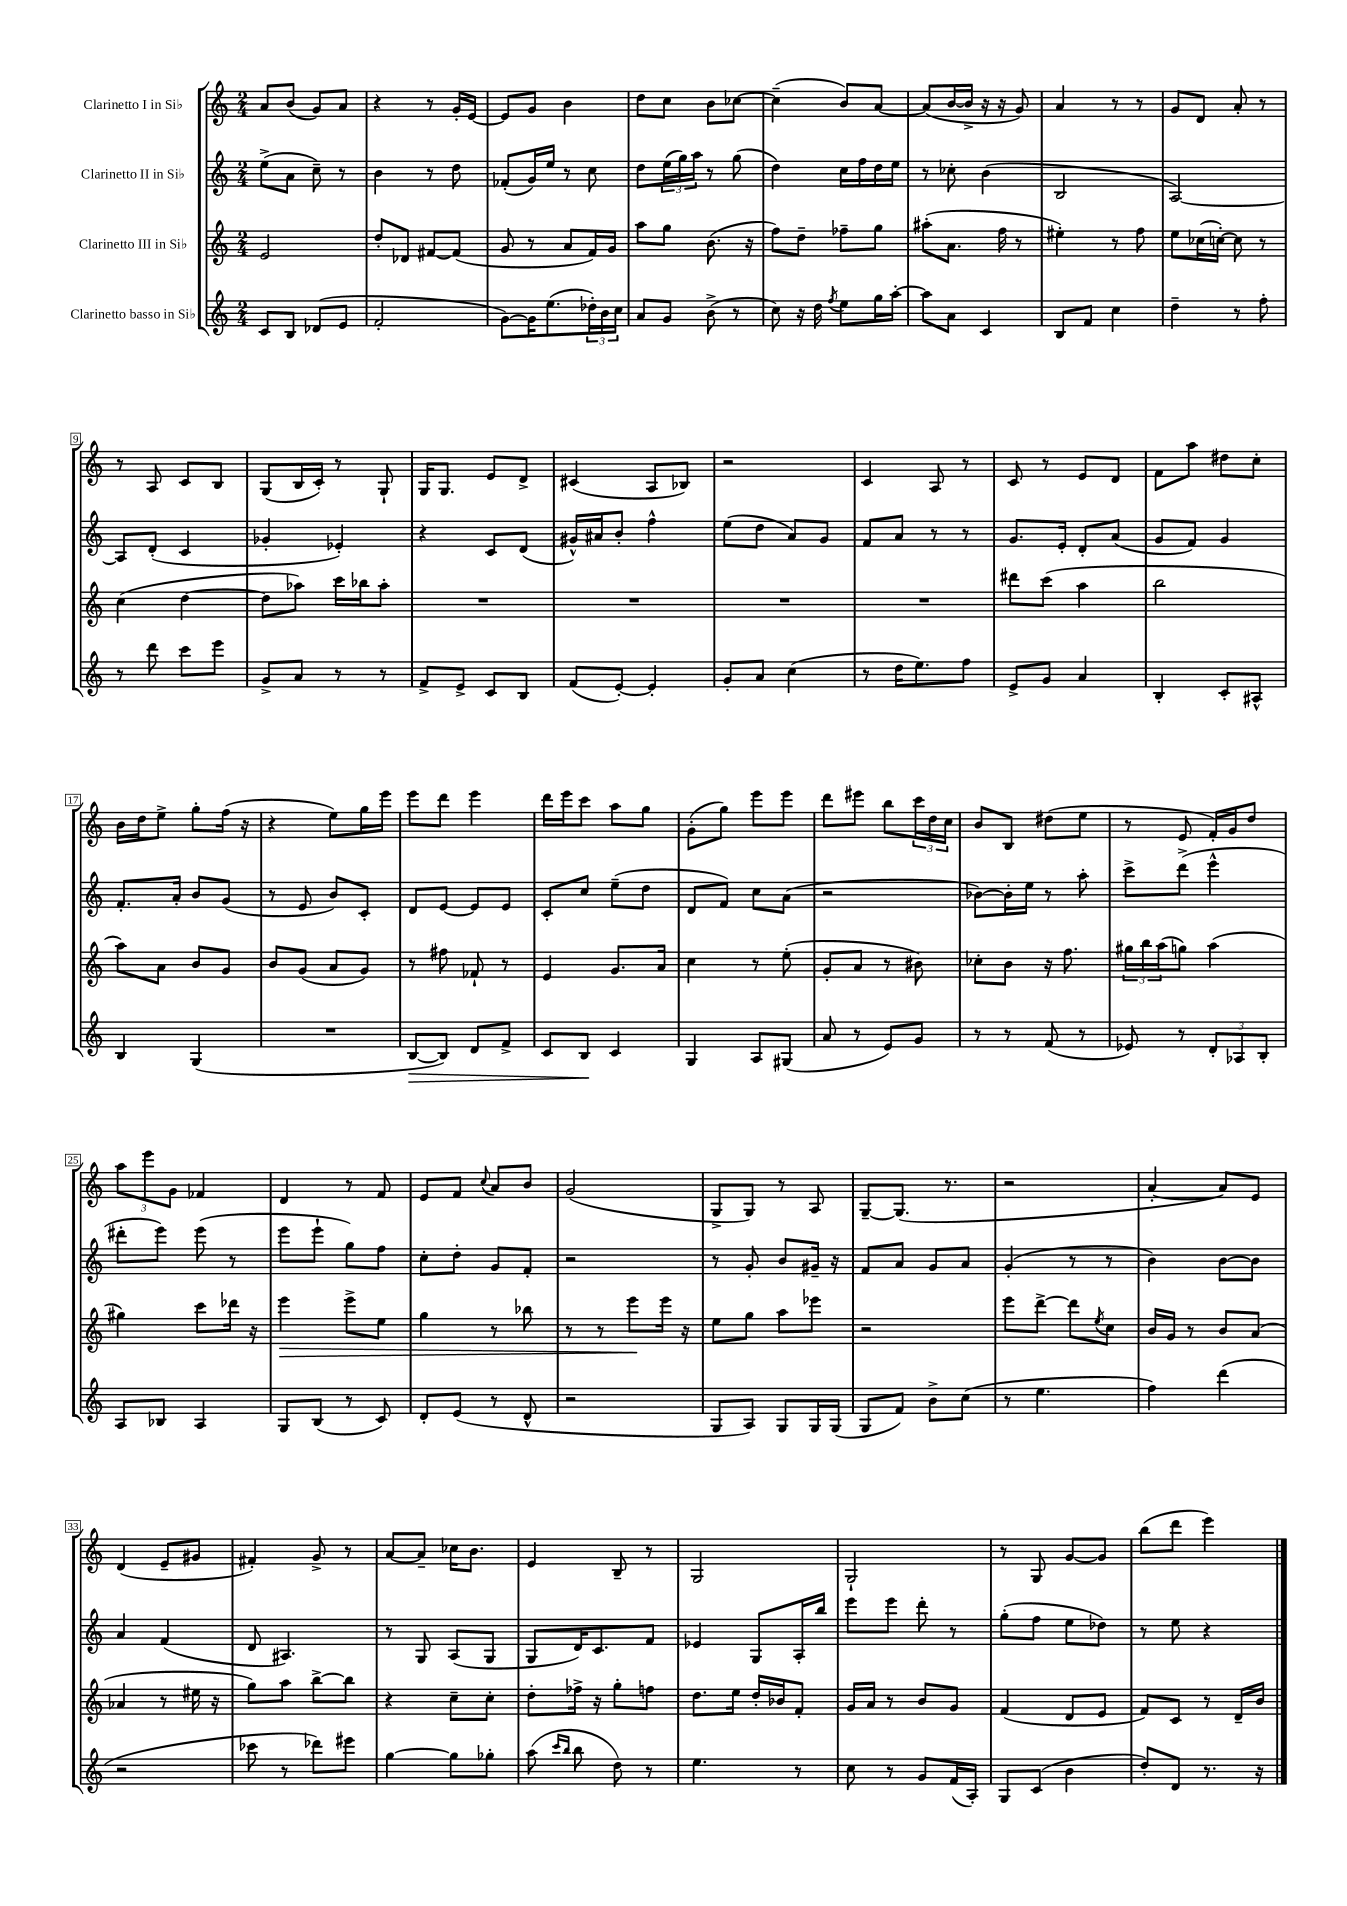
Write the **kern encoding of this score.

**kern	**kern	**kern	**kern
*staff4	*staff3	*staff2	*staff1
*clefG2	*clefG2	*clefG2	*clefG2
*k[]	*k[]	*k[]	*k[]
*M2/4	*M2/4	*M2/4	*M2/4
8c/L	2e/	(8ee^\L	8a/L
8B/J	.	8a\J	(8b/J
(8d-/L	.	8cc~\)	8g/L)
8e/J	.	8r	8a/J
=	=	=	=
2f'/	8dd'/L	4b\	4r
.	8d-/J	.	.
.	[8f#/L	8r	8r
.	(8f#/]J	8dd\	16g'/LL
.	.	.	[16e/JJ
=	=	=	=
[8g\L)	8g/	(8f-'/L	8e/]L
16g\]K	8r	16g/L)	8g/J
(8.ee\	.	16ee/JJ	.
.	8a/L	8r	4b\
24dd-'\L)	16f/L)	8cc\	.
24b\	.	.	.
.	16g/JJ	.	.
24cc\JJ	.	.	.
=	=	=	=
8a/L	8aa\L	8dd\L	8dd\L
8g/J	8gg\J	(24ee\L	8cc\J
.	.	24gg\)	.
.	.	24aa\JJ	.
(8b^\	(8.b\	8r	8b\L
8r	.	(8gg\	[8cc-\J
.	16r	.	.
=	=	=	=
8cc\)	8ff\L)	4dd\)	(4cc-~\]
16r	8dd~\J	.	.
16dd\	.	.	.
8qff/	.	.	.
8ee\L	8ff-~\L	16cc\LL	8b/L)
.	.	16ff\	.
16gg\L	8gg\J	16dd\	[8a/J
[16aa'\JJ	.	16ee\JJ	.
=	=	=	=
8aa\]L	(8aa#'\L	8r	(8a/]L
8a\J	8.a\J	8cc-'\	[16b/L
.	.	.	16b^/]JJ
4c/	.	(4b\	16r
.	16ff\	.	16r
.	8r	.	8g/)
=	=	=	=
8B/L	4ee#'\)	2B/	4a/
8f/J	.	.	.
4cc\	8r	.	8r
.	8ff\	.	8r
=	=	=	=
4dd~\	8ee\L	[2A/)	8g/L
.	(16cc-\L	.	8d/J
.	[16cc'\JJ)	.	.
8r	8cc\]	.	8a'/
8ff'\	8r	.	8r
=	=	=	=
8r	(4cc\	8A/]L	8r
8ddd\	.	(8d'/J	8A/
8ccc\L	[4dd\	4c/	8c/L
8eee\J	.	.	8B/J
=	=	=	=
8g^/L	8dd\]L	4g-'/	(8G/L
8a/J	8aa-\J)	.	16B/L
.	.	.	16c'/JJ)
8r	16ccc\LL	4e-'/)	8r
.	16bb-\J	.	.
8r	8aa-'\J	.	8G`/
=	=	=	=
8f^/L	2r	4r	16G/LK
.	.	.	8.G/J
8e^/J	.	.	.
8c/L	.	8c/L	8e/L
8B/J	.	(8d/J	8d^/J
=	=	=	=
(8f/L	2r	16g#^^/LL)	(4c#/
.	.	16a#/J	.
[8e'/J)	.	8b'/J	.
4e'/]	.	4ff^^\	8A/L
.	.	.	8B-/J)
=	=	=	=
8g'/L	2r	(8ee\L	2r
8a/J	.	8dd\J	.
(4cc\	.	8a/L)	.
.	.	8g/J	.
=	=	=	=
8r	2r	8f/L	4c/
16dd\LK	.	8a/J	.
8.ee\)	.	.	.
.	.	8r	8A/
8ff\J	.	8r	8r
=	=	=	=
8e^/L	8ddd#\L	8.g/L	8c/
8g/J	(8ccc\J	.	8r
.	.	16e'/Jk	.
4a/	4aa\	8d'/L	8e/L
.	.	(8a/J	8d/J
=	=	=	=
4B'/	2bb\	8g/L	8f\L
.	.	8f/J)	8aa\J
8c'/L	.	4g/	8dd#\L
8A#^^/J	.	.	8cc'\J
=	=	=	=
4B/	8aa\L)	8.f'/L	16b\LL
.	.	.	16dd\J
.	8a\J	.	8ee^\J
.	.	16a'/Jk	.
(4G/	8b/L	8b/L	8gg'\L
.	8g/J	(8g/J	(16ff\Jk
.	.	.	16r
=	=	=	=
2r	8b/L	8r	4r
.	(8g/J	8e/	.
.	8a/L	8b/L)	8ee\L)
.	8g/J)	8c'/J	16gg\L
.	.	.	16eee\JJ
=	=	=	=
[8B/L	8r	8d/L	8eee\L
8B/]J)	8ff#\	[8e/J	8ddd\J
8d/L	8f-`/	8e/]L	4eee\
8f^/J	8r	8e/J	.
=	=	=	=
8c/L	4e/	8c'/L	16ddd\LL
.	.	.	16eee\J
8B/J	.	8cc/J	8ccc\J
4c/	8.g/L	(8ee~\L	8aa\L
.	.	8dd\J	8gg\J
.	16a/Jk	.	.
=	=	=	=
4G/	4cc\	8d/L	(8g'\L
.	.	8f/J)	8gg\J)
8A/L	8r	8cc\L	8eee\L
(8G#/J	(8ee'\	(8a\J	8eee\J
=	=	=	=
8a/	8g'/L	2r	8ddd\L
8r	8a/J	.	8eee#\J
8e/L)	8r	.	8bb\L
8g/J	8b#\)	.	24ccc\L
.	.	.	24dd\
.	.	.	24cc\JJ
=	=	=	=
8r	8cc-'\L	[8b-\L)	8b/L
8r	8b\J	16b-'\]L	8B/J
.	.	16ee\JJ	.
(8f/	16r	8r	(8dd#\L
.	8.ff\	.	.
8r	.	8aa'\	8ee\J
=	=	=	=
8e-/)	24gg#\LL	8ccc^\L	8r
.	24bb\	.	.
.	(24aa\J	.	.
8r	8gg\J)	(8ddd^\J	8e/
12d'/L	(4aa\	4eee^^\	16f'/LL)
.	.	.	16g/J
12A-/	.	.	.
.	.	.	8dd/J
12B'/J	.	.	.
=	=	=	=
8A/L	4gg#\)	8ddd#'\L	12aa\L
.	.	.	12eee\
8B-/J	.	8eee\J)	.
.	.	.	12g\J
4A/	8ccc\L	(8eee\	4f-/
.	16ddd-\Jk	8r	.
.	16r	.	.
=	=	=	=
8G/L	4eee\	8eee\L	4d/
(8B/J	.	8eee`\J	.
8r	8eee^\L	8gg\L)	8r
8c/)	8ee\J	8ff\J	8f/
=	=	=	=
8d'/L	4gg\	8cc'\L	8e/L
(8e/J	.	8dd'\J	8f/J
.	.	.	8qqcc/
8r	8r	8g/L	8a/L
8d^^/	8bb-\	8f'/J	8b/J
=	=	=	=
2r	8r	2r	(2g/
.	8r	.	.
.	8eee\L	.	.
.	16eee\Jk	.	.
.	16r	.	.
=	=	=	=
8G/L	8ee\L	8r	8G^/L
8A/J)	8gg\J	8g'/	8G/J)
8G/L	8aa\L	8b/L	8r
16G/L	8eee-\J	16g#~/Jk	8A/
(16G/JJ	.	16r	.
=	=	=	=
8G/L	2r	8f/L	[8G~/L
8f/J)	.	8a/J	(8.G/]J
8b^\L	.	8g/L	.
.	.	.	8.r
(8cc\J	.	8a/J	.
=	=	=	=
8r	8eee\L	(4g'/	2r
4.ee\	[8ddd^\J	.	.
.	8ddd\]L	8r	.
.	8qee/	.	.
.	8cc\J	8r	.
=	=	=	=
4ff\)	16b/LL	4b\)	[4a'/
.	16g/JJ	.	.
.	8r	.	.
(4ddd\	8b/L	[8b\L	8a/]L)
.	(8a/J	8b\]J	8e/J
=	=	=	=
2r	4a-/	4a/	(4d/
.	8r	(4f/	8e~/L
.	16ee#\	.	8g#/J
.	16r	.	.
=	=	=	=
8ccc-\	8gg\L)	8d/	4f#'/)
8r	8aa\J	4.A#/)	.
8ddd-\L)	[8bb^\L	.	8g^/
8eee#\J	8bb\]J	.	8r
=	=	=	=
[4gg\	4r	8r	[8a/L
.	.	8G/	8a~/]J
8gg\]L	8cc~\L	(8A/L	16cc-\LK
.	.	.	8.b\J
8gg-'\J	8cc'\J	8G/J	.
=	=	=	=
(8aa\	8dd'\L	8G/L	4e/
16qqccc/LL	.	.	.
16qqbb/JJ	.	.	.
8bb\	16ff-^\Jk	16d/K)	.
.	16r	8.c/	.
8dd\)	8gg'\L	.	8B~/
8r	8ff\J	8f/J	8r
=	=	=	=
4.ee\	8.dd\L	4e-/	2G/
.	16ee\Jk	.	.
.	16dd'/LL	8G/L	.
.	16b-/J	.	.
8r	8f'/J	16A'/L	.
.	.	16bb/JJ	.
=	=	=	=
8cc\	16g/LL	8eee\L	2G`/
.	16a/JJ	.	.
8r	8r	8eee\J	.
8g/L	8b/L	8ddd'\	.
(16f/L	8g/J	8r	.
16A'/JJ)	.	.	.
=	=	=	=
8G/L	(4f/	(8gg'\L	8r
(8c/J	.	8ff\J	8G/
4b\	8d/L	8ee\L	[8g/L
.	8e/J	8dd-\J)	8g/]J
=	=	=	=
8dd'/L)	8f/L)	8r	(8bb\L
8d/J	8c/J	8ee\	8ddd\J
8.r	8r	4r	4eee\)
.	16d~/LL	.	.
16r	16b/JJ	.	.
==	==	==	==
*-	*-	*-	*-
